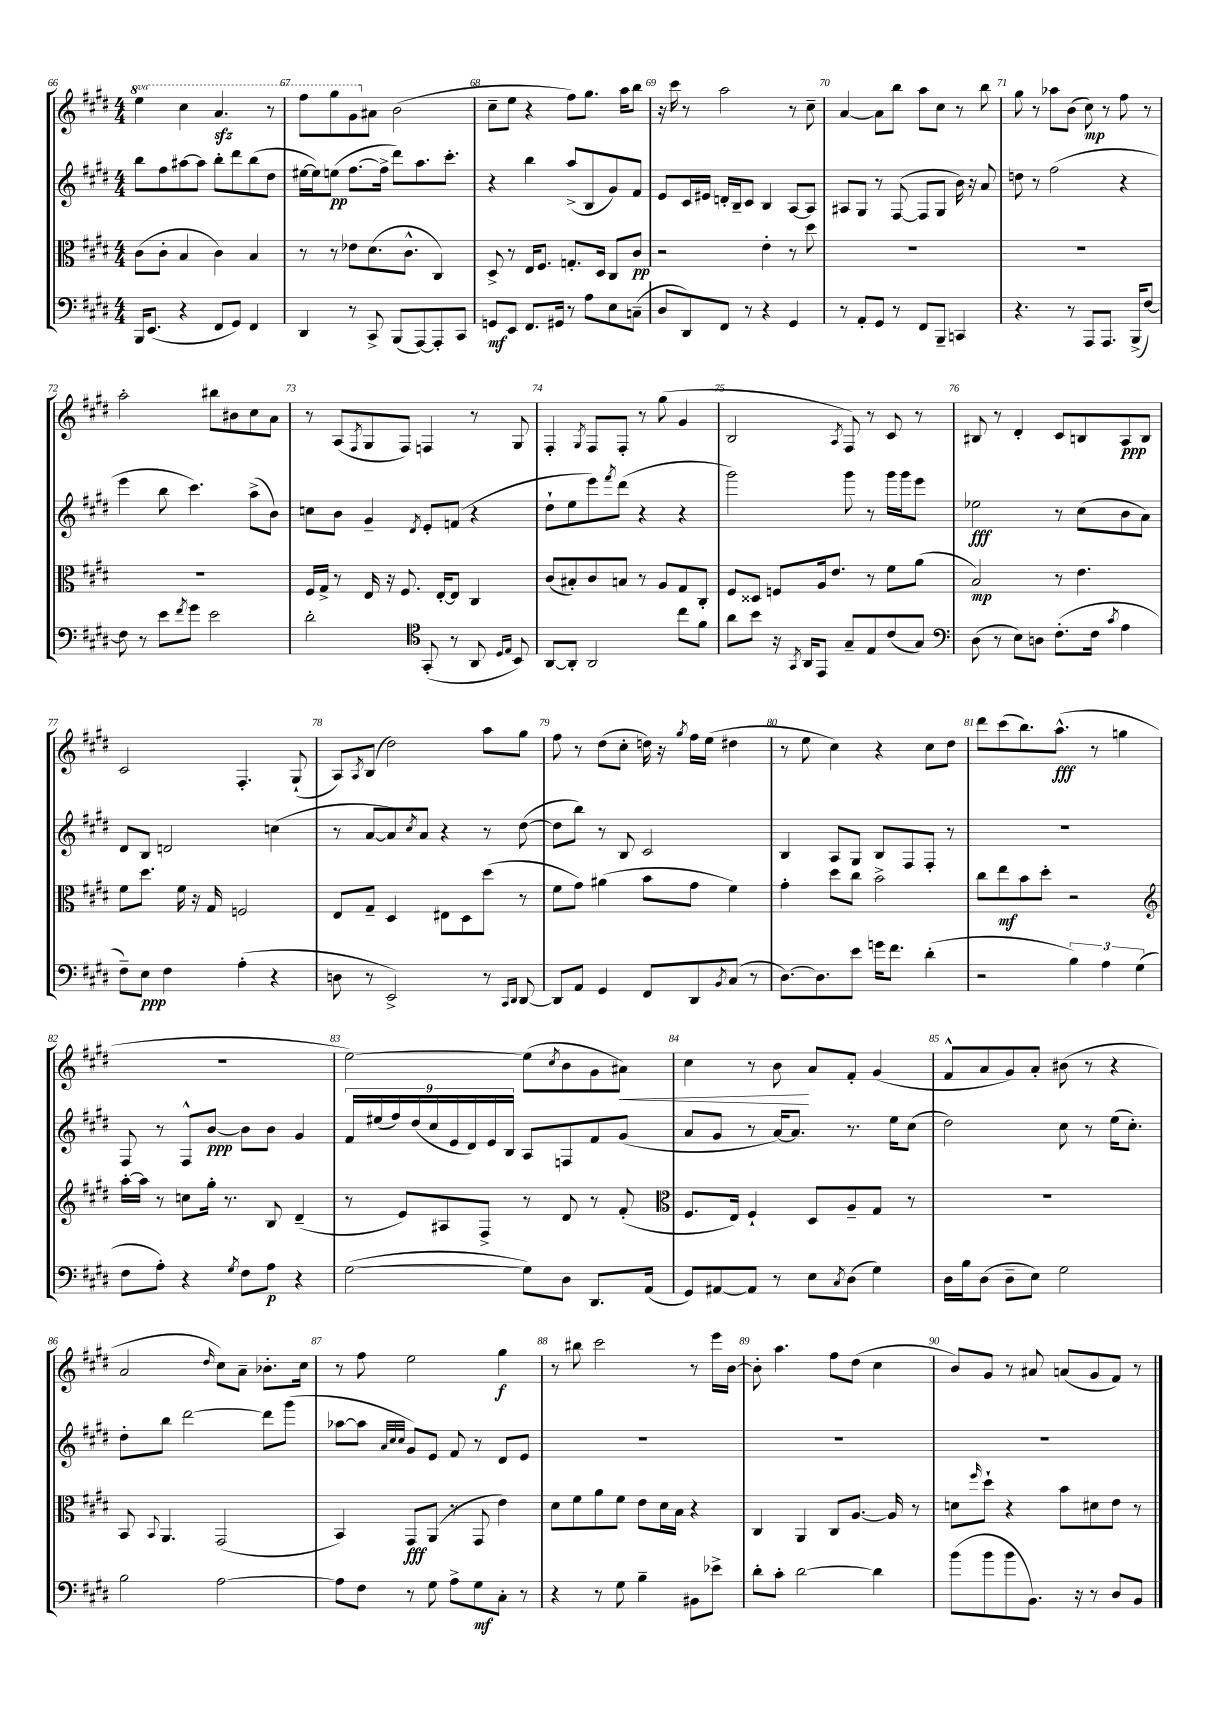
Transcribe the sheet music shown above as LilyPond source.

<<
\new StaffGroup <<
\new Staff = "s0" {
    \clef treble \key e \major \numericTimeSignature \time 4/4 \set Staff.ottavationMarkups = #ottavation-simple-ordinals
    \ottava #1 e'''4 cis'''4 a''4.\sfz r8 |
    fis'''8 gis'''8 gis''8 \ottava #0 ais'8 b'2( |
    cis''8-- e''8 r4 fis''8) gis''8. a''16 b''8 |
    r16 cis'''16 r8 a''2 r8 cis''8-- |
    a'4~ a'8 b''8 a''8 cis''8 r8 b''8 |
    gis''8 r8 aes''8 b'8( cis''8\mp) r8 fis''8 r8 |
    a''2-. bis''8 bis'8 cis''8 a'8 |
    r8 a8( \acciaccatura { fis8 } gis8 fis8) f4 r8 gis8 |
    fis4-. \acciaccatura { gis8 } fis8 fis8-. r8 gis''8( gis'4 |
    b2 \acciaccatura { a8 } fis8) r8 cis'8 r8 |
    bis8 r8 dis'4-. cis'8 b8 a8\ppp b8 |
    cis'2 fis4.-. gis8-!( |
    a8) \acciaccatura { a8 } b8( dis''2) a''8 gis''8 |
    fis''8 r8 dis''8( cis''8-. d''16) r16 \acciaccatura { gis''8 } fis''16 e''16( dis''4 |
    r8 e''8 cis''4) r4 cis''8 dis''8 |
    dis'''8 cis'''8( b''8.) a''8.-^\fff( r8 g''4 |
    R1 |
    e''2~) e''8( \acciaccatura { cis''8 } b'8 gis'8 ais'8\<) |
    cis''4 r8 b'8\! a'8 fis'8-. gis'4( |
    fis'8-^ a'8 gis'8) a'8-. bis'8( r8 r4 |
    a'2 \grace { dis''16 } cis''8) a'8-- bes'8.-. cis''16 |
    r8 fis''8 e''2 gis''4\f |
    r8 bis''8 cis'''2 r8 e'''16 b'16~ |
    b'8-. a''4. fis''8 dis''8( cis''4 |
    b'8) gis'8 r8 ais'8 a'8( gis'8 fis'8) r8 \bar "|." |
}
\new Staff = "s1" {
    \clef treble \key e \major \numericTimeSignature \time 4/4
    b''8 fis''8 ais''8~ ais''8 b''8-. dis'''8 b''8( dis''8 |
    eis''16~ eis''16) e''8\pp( fis''8.~ fis''16-> dis'''8) a''8. cis'''8.-. |
    r4 b''4 a''8->( b8 gis'8) fis'8 |
    e'8 cis'16 eis'16 d'16-. b16-- cis'8 b4 a8~ a8 |
    ais8 gis8 r8 fis8~( fis8 gis8 b'16) r16 a'8 |
    d''8 r8 fis''2( r4 |
    e'''4 b''8 cis'''4.) a''8->( b'8) |
    c''8 b'8 gis'4-- \acciaccatura { dis'8 } e'8-. f'8( r4 |
    dis''8-! e''8 e'''8) \acciaccatura { fis'''8 } dis'''8( r4 r4 |
    gis'''2) gis'''8 r8 gis'''16 gis'''16 e'''8 |
    ees''2\fff r8 cis''8( b'8 a'8) |
    dis'8 b8 d'2 c''4( |
    r8 a'8~ a'8) \acciaccatura { cis''8 } a'8 r4 r8 dis''8~( |
    dis''8 b''8) r8 b8 cis'2 |
    b4 a8 gis8 b8 fis8 fis8-. r8 |
    R1 |
    fis8 r8 fis8-^ b'8~\ppp b'8 b'8 gis'4 |
    \tuplet 9/8 { fis'16 eis''16( fis''16) dis''16( cis''16 e'16 dis'16) e'16 b16 } a8 f8 fis'8 gis'8( |
    a'8 gis'8 r8 a'16~) a'8. r8. e''16 cis''8( |
    dis''2) cis''8 r8 e''16( cis''8.-.) |
    dis''8-. b''8 dis'''2~ dis'''8 gis'''8( |
    aes''8~ aes''8 \grace { a'32 cis''32 cis''32 } gis'8) e'8 fis'8 r8 dis'8 e'8 |
    R1 |
    R1 |
    R1 \bar "|." |
}
\new Staff = "s2" {
    \clef alto \key e \major \numericTimeSignature \time 4/4
    cis'8( cis'8-. b4 cis'4) b4 |
    r8 r8 ees'8 dis'8.( cis'8.-^ cis4) |
    dis8-> r8 e16 fis8. g8.-. dis16 cis8 cis'8\pp |
    r2 e'4-. r8 dis''8 |
    R1 |
    R1 |
    R1 |
    fis16 gis16-> r8 e16 r16 fis8. e16~-. e8 cis4 |
    cis'8( bis8-.) cis'8 b8 r8 a8 gis8 cis8-. |
    fis8 disis8 f8 a16 e'8. r8 fis'8 a'8( |
    b2\mp) r8 e'4. |
    fis'8 dis''8. fis'16 r16 gis16 f2 |
    e8 gis8-- dis4 eis8 dis8 dis''8( r8 |
    fis'8 gis'8) ais'4( b'8 gis'8 fis'4) |
    gis'4-. dis''8 cis''8 b'2-> |
    cis''8 e''8\mf b'8 dis''8-. r2 |
    \clef treble a''16~-. a''16 r8 c''8 gis''16-. r8. b8 dis'4--( |
    r8 e'8) ais8 fis8-> r8 dis'8 r8 fis'8-.( |
    \clef alto fis8. e16) fis4-! dis8 a8-- gis8 r8 |
    R1 |
    b,8 \appoggiatura { b,8 } a,4. gis,2( |
    b,4) gis,8\fff a,8( r8 gis,8 e'4) |
    dis'8 fis'8 a'8 fis'8 e'8 dis'16 b16 r4 |
    cis4 a,4 cis8 a8.~ a16 r8 |
    d'8 \grace { fis''16 } dis''8-! r4 b'8 dis'8 e'8 r8 \bar "|." |
}
\new Staff = "s3" {
    \clef bass \key e \major \numericTimeSignature \time 4/4
    b,,16 e,8.( r4 fis,8 gis,8) fis,4 |
    dis,4 r8 cis,8-> b,,8( a,,8~) a,,8-. cis,8 |
    g,8\mf e,8 fis,8. gis,16 r8 a8 e8 c8--( |
    dis8 dis,8) fis,8 r8 r4 gis,4 |
    r8 a,8-. gis,8 r8 fis,8 b,,8-- c,4 |
    r4. r8 a,,8 a,,8. b,,16->( fis8~) |
    fis8 r8 e'8 \acciaccatura { fis'8 } gis'8 e'2 |
    dis'2-. \clef tenor gis,8-.( r8 a,8 \grace { dis16 e16 } b,8) |
    a,8~ a,8-. a,2 cis''8 fis'8 |
    a'8 b'8 r16 \acciaccatura { gis,8 } a,16 e,8 gis8-- e8 cis'8( gis8) |
    \clef bass dis8( r8 e8) d8 fis8.-.( fis16 \acciaccatura { cis'8 } a4 |
    fis8--) e8\ppp fis4 a4-.( r4 |
    d8 r8 e,2->) r8 \grace { cis,16 dis,16 } dis,8~ |
    dis,8 a,8 gis,4 fis,8 dis,8 \acciaccatura { b,8 } cis8( r8 |
    dis8.~) dis8. e'8 g'16 fis'8. dis'4-.( |
    r2 \tuplet 3/2 { b4) a4 gis4( } |
    fis8 a8-.) r4 \acciaccatura { gis8 } fis8 a8\p r4 |
    gis2~( gis8) dis8 dis,8. a,16( |
    gis,8) ais,8~ ais,8 r8 e8 \acciaccatura { cis8 } dis8( gis4) |
    dis16 b16 dis8( dis8-- e8) gis2 |
    b2 a2~ |
    a8 fis8 r8 gis8 a8-> gis8\mf cis8-. r8 |
    r4 r8 gis8 b4-- bis,8 ees'8-> |
    dis'8-. cis'8-. dis'2~ dis'4 |
    b'8( b'8 b'8 b,8.) r16 r8 dis8 b,8 \bar "|." |
}
>>
>>
\layout { \context { \Score currentBarNumber = #66 \override BarNumber.break-visibility = ##(#f #t #t) barNumberVisibility = #all-bar-numbers-visible } }
